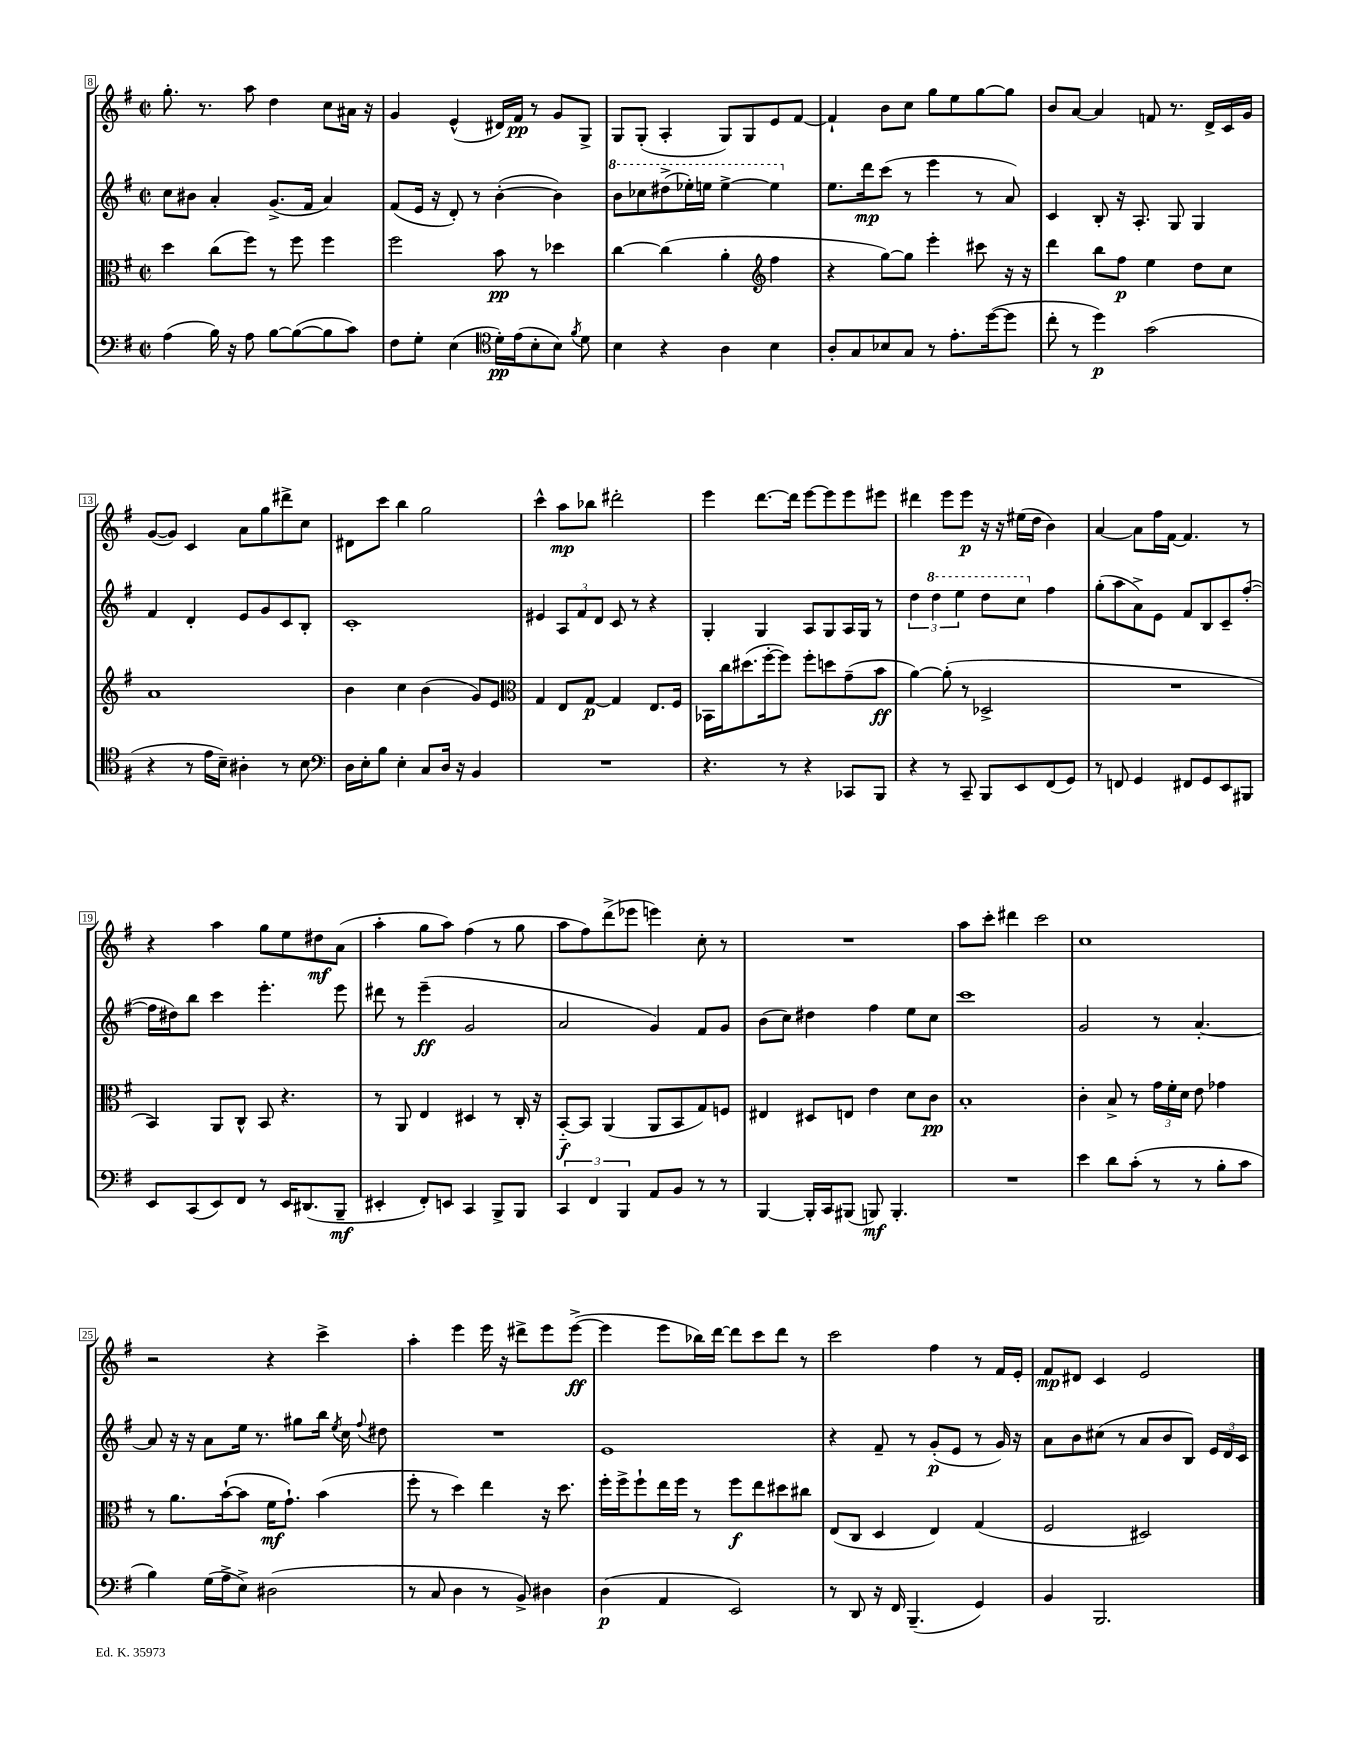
<<
\new StaffGroup <<
\new Staff = "s0" {
    \clef treble \key g \major \defaultTimeSignature \time 2/2
    \autoBeamOff g''8.-. r8. a''8 d''4 c''8[ ais'16] r16 |
    g'4 e'4-^( dis'16[) fis'16]\pp r8 g'8[ g8]-> |
    g8[ g8]-.( a4-. g8[) g8 e'8 fis'8]~ |
    fis'4-! b'8[ c''8] g''8[ e''8 g''8~ g''8] |
    b'8[ a'8]~ a'4 f'8 r8. d'16[-> c'16 g'16] |
    g'8[~( g'8]) c'4 a'8[ g''8 dis'''8-> c''8] |
    dis'8[ c'''8] b''4 g''2 |
    c'''4-^ a''8[\mp bes''8] dis'''2-. |
    e'''4 d'''8.[~ d'''16] e'''8[~ e'''8 e'''8 eis'''8] |
    dis'''4 e'''8[ e'''8]\p r16 r16 eis''16[( d''16] b'4) |
    a'4~ a'8[ fis''16 fis'16]~ fis'4. r8 |
    r4 a''4 g''8[ e''8 dis''8\mf a'8]( |
    a''4-. g''8[ a''8]) fis''4( r8 g''8 |
    a''8[ fis''8) d'''8->( ees'''8] e'''4) c''8-. r8 |
    R1 |
    a''8[ c'''8]-. dis'''4 c'''2 |
    c''1 |
    r2 r4 c'''4-> |
    a''4-. e'''4 e'''16 r16 dis'''8[-> e'''8 e'''8]~->\ff( |
    e'''4 e'''8[ bes''16) d'''16]~ d'''8[ c'''8 d'''8] r8 |
    c'''2 fis''4 r8 fis'16[ e'16]-. |
    fis'8[\mp dis'8] c'4 e'2 \bar "|." |
}
\new Staff = "s1" {
    \clef treble \key g \major \defaultTimeSignature \time 2/2
    \autoBeamOff c''8[ bis'8] a'4-. g'8.[->( fis'16] a'4) |
    fis'8[( e'16] r16 d'8-.) r8 b'4~-.( b'4) |
    \ottava #1 b''8[ ces'''8 dis'''8->( ees'''16-.) e'''16] e'''4~-> e'''4 \ottava #0 |
    e''8.[ d'''16\mp c'''8]( r8 e'''4 r8 a'8) |
    c'4 b8-. r16 a8.-. g8 g4 |
    fis'4 d'4-. e'8[ g'8 c'8 b8]-. |
    c'1-. |
    eis'4 \tuplet 3/2 { a8[ fis'8 d'8] } c'8 r8 r4 |
    g4-. g4 a8[ g8 a16 g16] r8 |
    \tuplet 3/2 { d''4 \ottava #1 d'''4 e'''4 } d'''8[ c'''8] \ottava #0 fis''4 |
    g''8[-.( a''8 a'8->) e'8] fis'8[ b8 c'8-- fis''8]~-.( |
    fis''16[ dis''16) b''8] c'''4 e'''4.-. e'''8 |
    dis'''8 r8 e'''4--\ff( g'2 |
    a'2 g'4) fis'8[ g'8] |
    b'8[( c''8]) dis''4 fis''4 e''8[ c''8] |
    c'''1 |
    g'2 r8 a'4.~-. |
    a'8 r16 r16 a'8[ e''16] r8. gis''8[ b''16] \acciaccatura { e''8 } c''16 \appoggiatura { fis''8 } dis''8 |
    R1 |
    e'1 |
    r4 fis'8-- r8 g'8[-.\p( e'8] r8 g'16) r16 |
    a'8[ b'8 cis''8]( r8 a'8[ b'8 b8]) \tuplet 3/2 { e'16[ d'16 c'16] } \bar "|." |
}
\new Staff = "s2" {
    \clef alto \key g \major \defaultTimeSignature \time 2/2
    \autoBeamOff d''4 c''8[( fis''8]) r8 fis''8 fis''4 |
    fis''2 b'8\pp r8 des''4 |
    c''4~ c''4( a'4-. \clef treble fis''4 |
    r4 g''8[~) g''8] e'''4-. cis'''8 r16 r16 |
    d'''4 b''8[ fis''8]\p e''4 d''8[ c''8] |
    a'1 |
    b'4 c''4 b'4( g'8[) e'8] |
    \clef alto g4 e8[ g8]~\p g4 e8.[ fis16] |
    bes,16[ c''16 dis''8.( fis''16~-. fis''8]) fis''8[-. d''8 g'8--( b'8]\ff |
    a'4~) a'8-.( r8 des2-> |
    R1 |
    b,4) a,8[ c8]-^ b,8 r4. |
    r8 a,8 e4 dis4 r8 c16-. r16 |
    b,8[~-_\f b,8] a,4( a,8[ b,8 g8) f8] |
    eis4 dis8[ e8] e'4 d'8[ c'8]\pp |
    b1-. |
    c'4-. b8-> r8 \tuplet 3/2 { g'16[ fis'16-. d'16] } e'8 ges'4 |
    r8 a'8.[ b'16~-!( b'8] fis'16[\mf g'8.]-!) b'4( |
    fis''8-. r8 d''4) e''4 r16 d''8. |
    fis''16[-. fis''16-> fis''8-! e''16 fis''16] r8 fis''8[\f e''8 dis''8 cis''8] |
    e8[( c8] d4 e4) g4( |
    fis2 dis2) \bar "|." |
}
\new Staff = "s3" {
    \clef bass \key g \major \defaultTimeSignature \time 2/2
    \autoBeamOff a4( b16) r16 a8 b8[~ b8~( b8 c'8]) |
    fis8[ g8]-. e4( \clef tenor d'16[-.\pp) e'16( b8-. b8]) \acciaccatura { fis'8 } d'8 |
    b4 r4 a4 b4 |
    a8[-. g8 bes8 g8] r8 e'8.[-. d''16~( d''8] |
    c''8-. r8 d''4\p) g'2( |
    r4 r8 e'16[ b16]--) ais4-. r8 b8 |
    \clef bass d16[ e16-. b8] e4-. c8[ d16] r16 b,4 |
    R1 |
    r4. r8 r4 ces,8[ b,,8] |
    r4 r8 c,8-- b,,8[ e,8 fis,8( g,8]) |
    r8 f,8 g,4 fis,8[ g,8 e,8 bis,,8] |
    e,8[ c,8( e,8) fis,8] r8 e,16[ dis,8.( b,,8]--\mf |
    eis,4-. fis,8[-.) e,8] c,4 b,,8[-> b,,8] |
    \tuplet 3/2 { c,4 fis,4 b,,4 } a,8[ b,8] r8 r8 |
    b,,4~ b,,16[-. c,16 bis,,8]( b,,8\mf) b,,4.-. |
    R1 |
    e'4 d'8[ c'8]-.( r8 r8 b8[-. c'8] |
    b4) g16[( a16-> e8]->) dis2( |
    r8 c8 d4 r8 b,8->) dis4 |
    d4\p( a,4 e,2) |
    r8 d,8 r16 fis,16 b,,4.--( g,4) |
    b,4 b,,2. \bar "|." |
}
>>
>>
\layout { \context { \Score currentBarNumber = #8 \override BarNumber.stencil = #(make-stencil-boxer 0.1 0.3 ly:text-interface::print) } }
